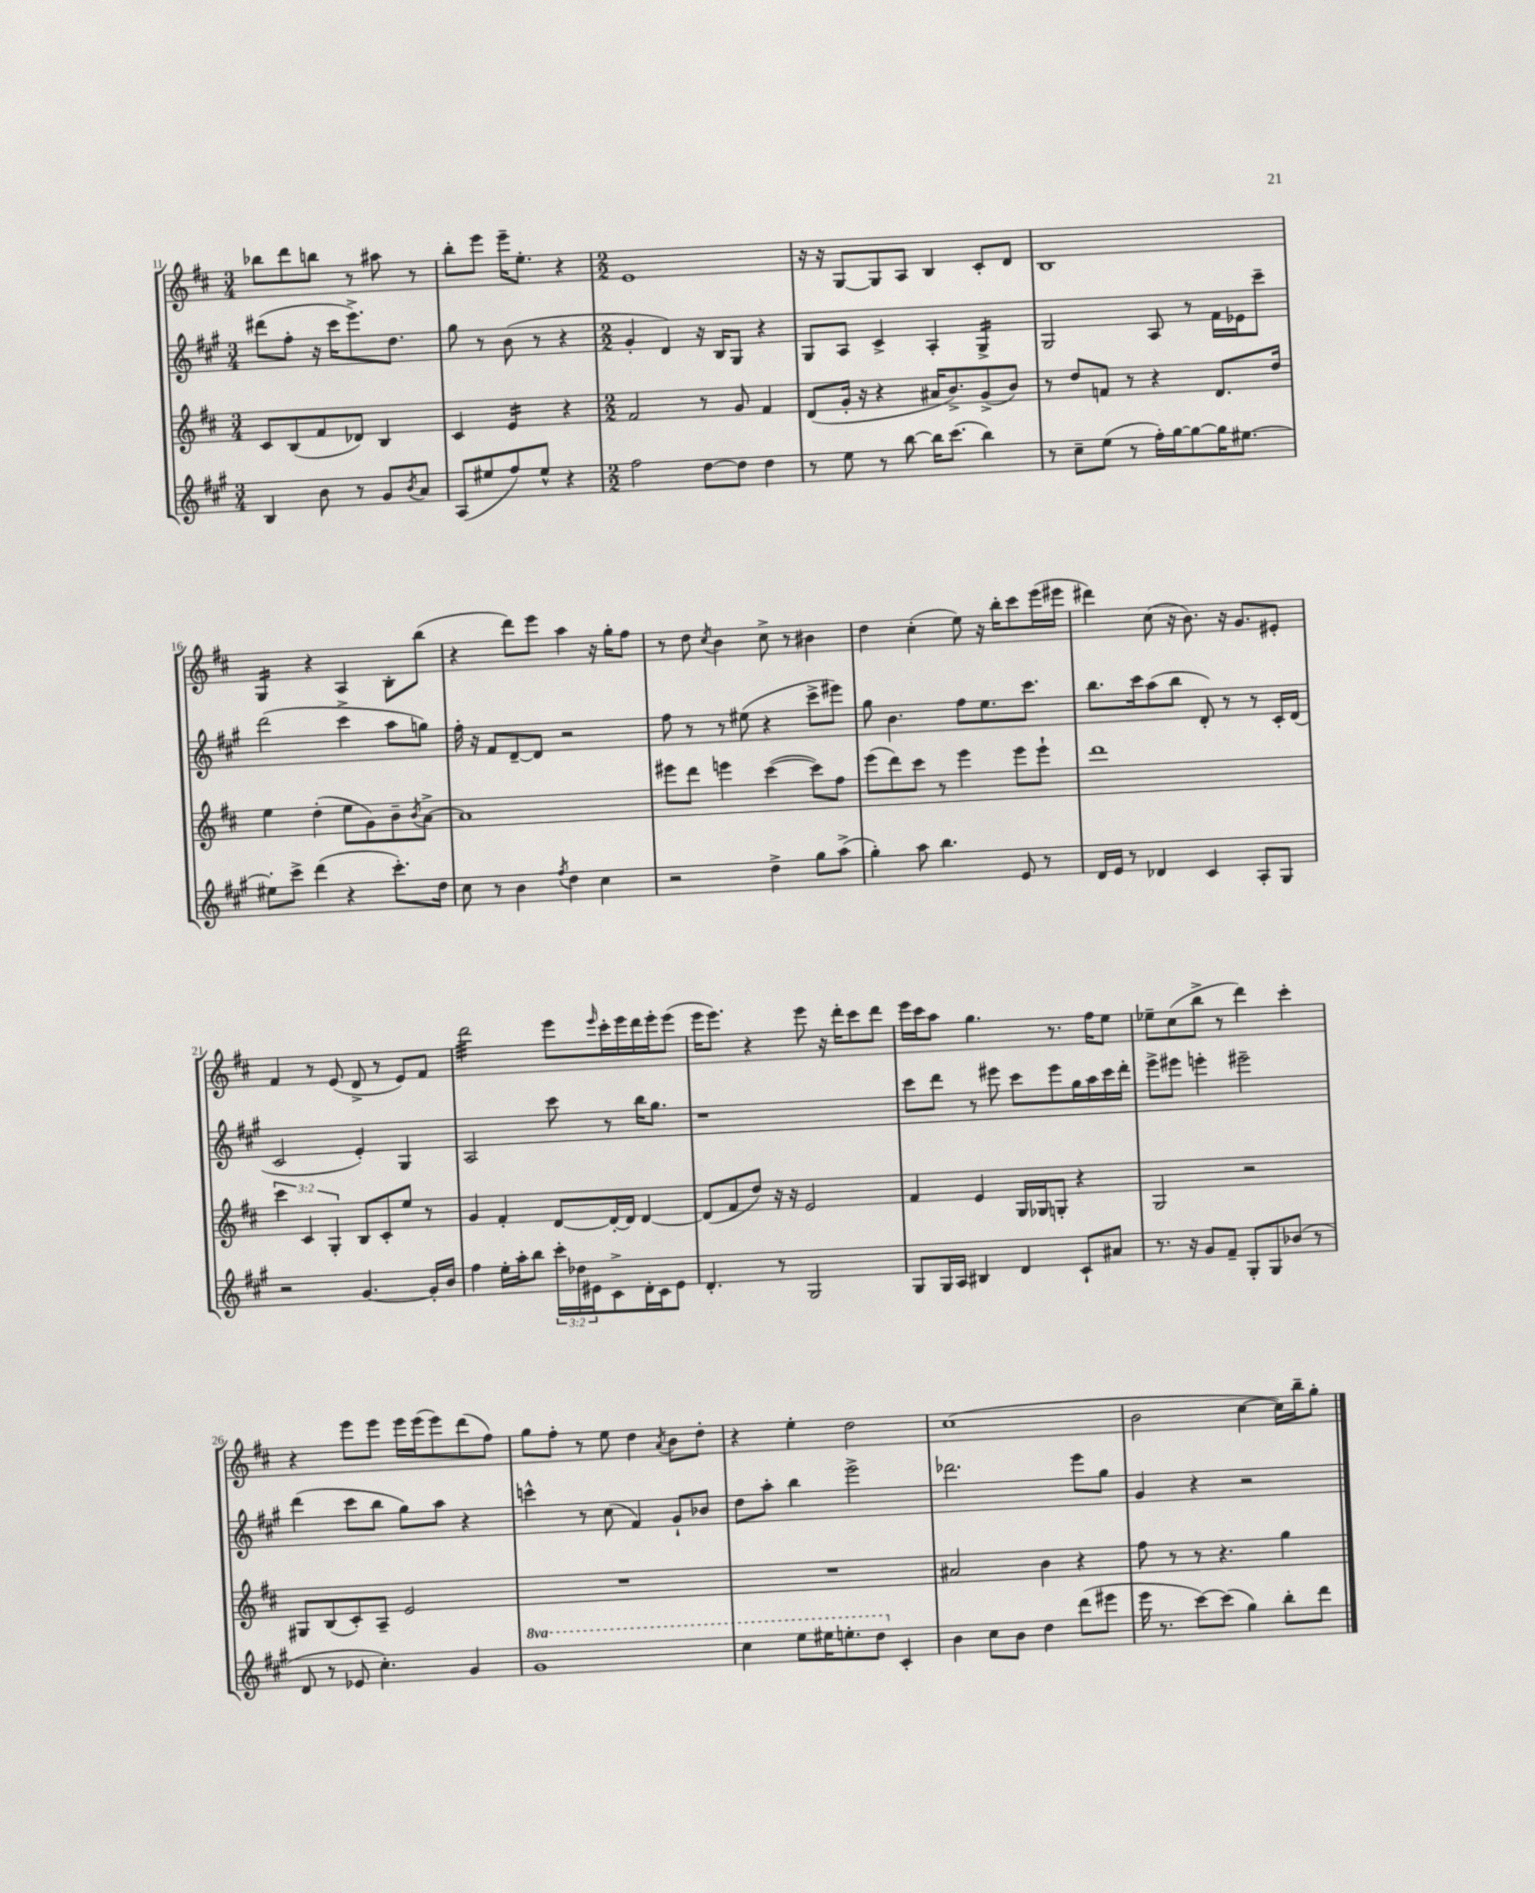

**kern	**kern	**kern	**kern
*staff4	*staff3	*staff2	*staff1
*clefG2	*clefG2	*clefG2	*clefG2
*k[f#c#g#]	*k[f#c#]	*k[f#c#g#]	*k[f#c#]
*M3/4	*M3/4	*M3/4	*M3/4
4B	8c#	(8ddd#	8bb-
.	(8B	8ff#'	8ddd
8b	8f#	16r	8bb
.	.	16ccc#	.
8r	8d-)	8.eee^)	8r
8g#	4B	.	8aa#
.	.	8.dd	.
8qb	.	.	.
8a	.	.	8r
=	=	=	=
(8A	4c#	8gg#	8bb'
8ee#	.	8r	8eee
8ff#)	4e	(8b	16eee~
.	.	.	8.ee'
8ee#^^	.	8r	.
4r	4r	4r	4r
=	=	=	=
*M2/2	*M2/2	*M2/2	*M2/2
2ff#	2f#	4g#'	1e
.	.	4d)	.
[8dd	8r	16r	.
.	.	16B	.
8dd]	8g	8G#	.
4dd	4f#	4r	.
=	=	=	=
8r	(8d	8G#	16r
.	.	.	16r
8ee	16g'	8A	[8G
.	16r	.	.
8r	4r	4c#^	8G]
[8bb	.	.	8A
16bb]	16a#	4A'	4B
(8.ccc#	8.b^)	.	.
4bb)	(8g^	4G#^	8c#'
.	8b)	.	8d
=	=	=	=
8r	8r	2G#	1B
8cc#~	8dd	.	.
(8ee	8f	.	.
8r	8r	.	.
16ff#')	4r	8A	.
[16gg#	.	.	.
8gg#_	.	8r	.
16gg#]	8.d	16f#	.
[8.ee#	.	16e-	.
.	.	8ccc#~	.
.	16dd	.	.
=	=	=	=
8ee#']	4ee	(2ddd	4G
8ccc#^	.	.	.
(4ddd	(4dd'	.	4r
4r	8ee	4ccc#^	4A
.	8g)	.	.
8.ccc#')	8b~	8aa	8B'
.	8qb	.	.
.	[8a^	8gg)	(8bb
16dd	.	.	.
=	=	=	=
8cc#	1a]	16ff#'	4r
.	.	16r	.
8r	.	8f#	.
4b	.	[8d~	8ddd)
.	.	8d]	8eee
8qff#	.	.	.
4dd	.	2r	4aa
4cc#	.	.	16r
.	.	.	16gg'
.	.	.	8ff#
=	=	=	=
2r	8eee#	8ff#	8r
.	8ddd	8r	8dd
.	.	.	8qcc#
.	4eee	8r	4b
.	.	(8ee#	.
4dd^	([4ccc#	4r	8cc#^
.	.	.	8r
8gg#	8ccc#])	8ccc#^	4b#
(8aa^	8ff#	8eee#)	.
=	=	=	=
4gg#')	(8eee	8gg#	4dd
.	8ddd)	4.b	.
8aa	8ccc#	.	(4cc#'
4.bb	8r	.	.
.	4eee	8ff#	8ee)
.	.	8.ee	16r
.	.	.	16bb'
8e	8eee	.	8ccc#
.	.	8.ccc#	.
8r	8eee`	.	(16eee
.	.	.	16eee#
=	=	=	=
16d	1ddd	8.bb	4ddd#)
16e	.	.	.
8r	.	.	.
.	.	16ccc#	.
4d-	.	(8aa	(8cc#
.	.	8bb	16r
.	.	.	8.b)
4c#	.	8d')	.
.	.	8r	16r
.	.	.	8.g
8A'	.	8r	.
8G#	.	16c#'	8e#'
.	.	(16d	.
=	=	=	=
2r	6ccc#	2c#	4f#
.	6c#	.	.
.	.	.	8r
.	6G'	.	.
.	.	.	(8e
[4.g#	8B	4e')	8d^
.	8c#'	.	8r
.	8ee	4G#	8e)
16g#']	8r	.	8f#
16b	.	.	.
=	=	=	=
4ff#	4g	2A	2ddd
16ee'	4f#'	.	.
16aa'	.	.	.
8bb	.	.	.
24ccc#'	[8d	8ccc#	8eee
24dd-	.	.	.
24e#	.	.	.
.	.	.	16qqeee
8c#^	16d'_	8r	16ccc#'
.	16d]	.	16eee
16d'	[4d	16bb	16ddd
16c#	.	8.gg#	16eee'
8e#	.	.	(8eee
=	=	=	=
4.d'	(8d]	1r	16eee
.	.	.	8.eee)
.	8f#	.	.
.	8dd)	.	4r
8r	16r	.	.
.	16r	.	.
2G#	2e	.	8eee
.	.	.	16r
.	.	.	16ddd'
.	.	.	8ccc#
.	.	.	8ddd
=	=	=	=
8G#	4f#	8ccc#	16eee
.	.	.	16ccc#
16G#	.	8ddd	8aa
16A	.	.	.
4B#	4e	8r	4.gg
.	.	8eee#	.
4d	16G	8ccc#	.
.	16G-	.	.
.	8G'	8eee#	8.r
8c#`	4r	16gg#	.
.	.	16aa	16ff#
8a#	.	16ccc#	8ee
.	.	16ddd'	.
=	=	=	=
8.r	2G	8eee^	8ee-~
.	.	8eee#	(8cc#
16r	.	.	.
8g#	.	4eee'	8bb^
8f#~	.	.	8r
8G#'	2r	2eee#~	4ddd)
8G#	.	.	.
(8b-	.	.	4ccc#'
8r	.	.	.
=	=	=	=
8d	8G#	(4ddd	4r
8r	(8B	.	.
8e-	8c#')	8ccc#	8eee
4.cc#')	8A~	8bb	8eee
.	2e	8gg#)	16eee
.	.	.	(16eee
.	.	8aa	8eee)
4g#	.	4r	(8ddd
.	.	.	8ff#)
=	=	=	=
1gg#	1r	4ccc^^	8gg
.	.	.	8ff#'
.	.	8r	8r
.	.	(8cc#	8ee
.	.	4f#)	4dd
.	.	.	8qa
.	.	8g#`	8b
.	.	8b-	8dd'
=	=	=	=
4ccc#	1r	8dd	4r
.	.	8aa'	.
8eee	.	4bb	4ee'
16eee#	.	.	.
8.eee'	.	.	.
.	.	2eee^	2dd
8ddd	.	.	.
4c#'	.	.	.
=	=	=	=
4b	2a#	2.ddd-	(1cc#
8cc#	.	.	.
8b	.	.	.
4dd	4b	.	.
(8ddd	4r	8eee	.
8eee#	.	8gg#	.
=	=	=	=
16eee	8ff#	4g#	2b
8.r	.	.	.
.	8r	.	.
[8ccc#)	8r	4r	.
(8ccc#]	4.r	.	.
4gg#)	.	2r	[4cc#
8bb'	4gg	.	16cc#])
.	.	.	16bb~
8ddd	.	.	8gg'
==	==	==	==
*-	*-	*-	*-
